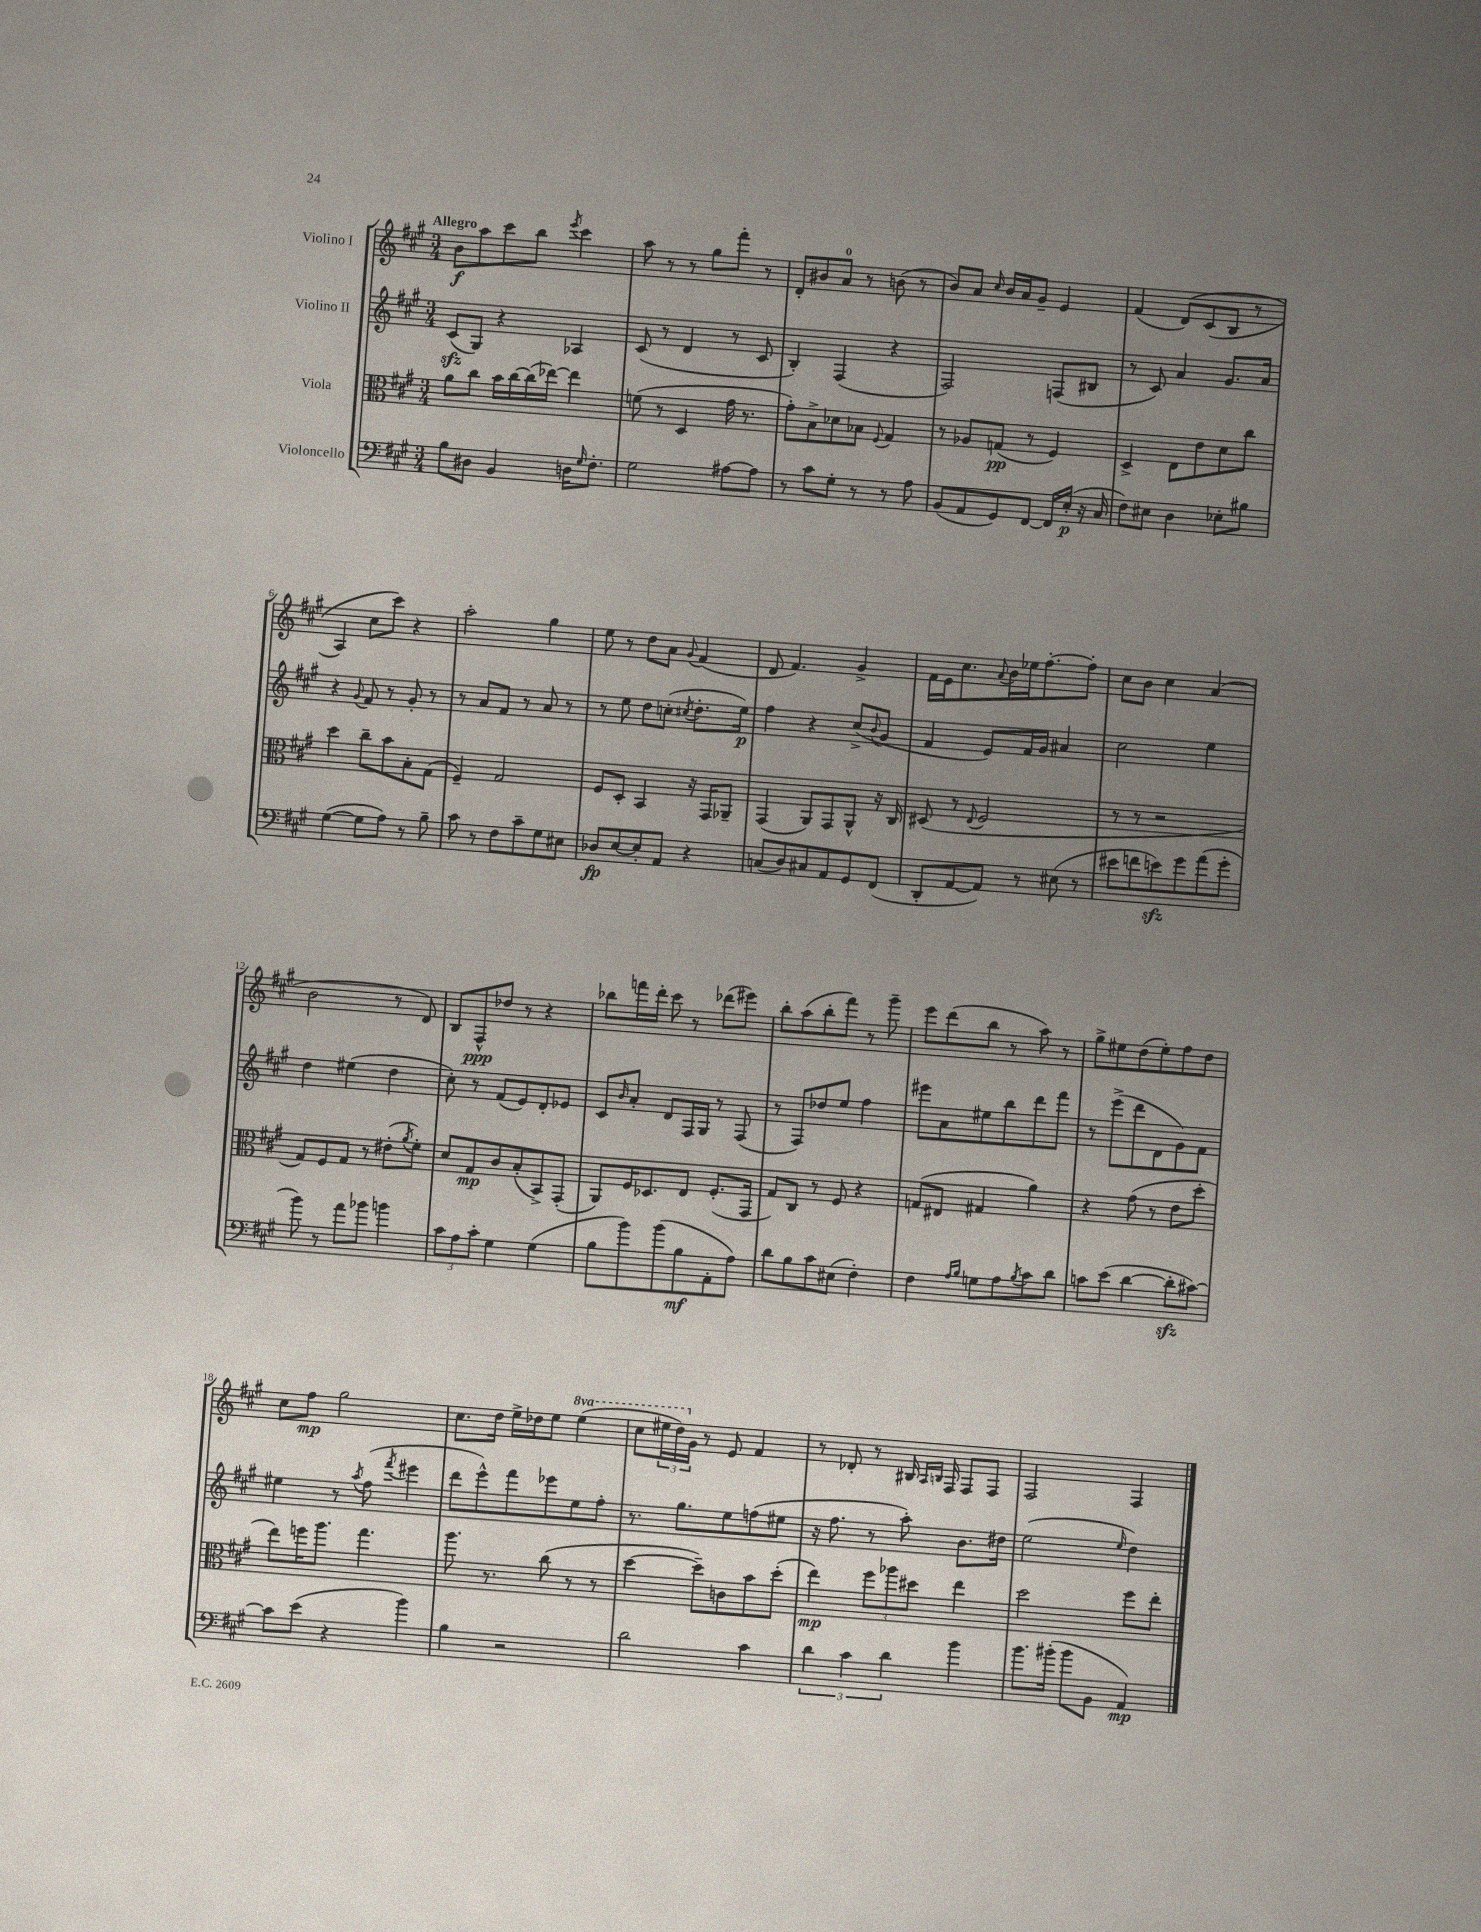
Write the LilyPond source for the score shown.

<<
\new StaffGroup <<
\new Staff = "s0" \with { instrumentName = "Violino I" } {
    \clef treble \key a \major \numericTimeSignature \time 3/4 \set Staff.ottavationMarkups = #ottavation-simple-ordinals \tempo "Allegro"
    b'8\f a''8 cis'''8 b''8 \acciaccatura { e'''8 } cis'''4 |
    a''8 r8 r8 gis''8 fis'''8-. r8 |
    d'8-. bis'8 a'8-0 r8 b'8( r8 |
    b'8) a'8 \grace { cis''16 } b'16 a'16 gis'8-- e'4 |
    fis'4( d'8)\( cis'8( b8 r8 |
    a4) cis''8 cis'''8\) r4 |
    a''2-. gis''4 |
    e''8 r8 d''8 a'8 \appoggiatura { gis'8 } fis'4( |
    d'8 fis'4.) gis'4-> |
    fis'16 e'16 cis''8. \appoggiatura { a'8 } b'16 ees''16 fis''8.~-. fis''8-. |
    cis''8 b'8 cis''4 a'4( |
    b'2 r8 d'8) |
    b8 fis8-^\ppp des''8 r8 r4 |
    bes''8 f'''16 d'''16-. cis'''8 r8 des'''8( eis'''8) |
    b''8-. a''8( b''8-. fis'''8) r8 gis'''8-- |
    e'''8 d'''8( b''8 r8 a''8) r8 |
    gis''8-> eis''8 d''8( eis''8-.) fis''8 d''8 |
    cis''8 fis''8\mp gis''2 |
    cis''8. d''16 e''16-> des''16 e''8 \ottava #1 e'''4( |
    cis'''8 \tuplet 3/2 { eis'''16 d'''16) \ottava #0 gis'16 } r8 e'8 fis'4 |
    r8 des'8-. r8 bis16 \grace { a16 b16 } fis16 fis8 fis8 |
    fis2 fis4 \bar "|." |
}
\new Staff = "s1" \with { instrumentName = "Violino II" } {
    \clef treble \key a \major \numericTimeSignature \time 3/4
    cis'8\sfz( gis8) r4 aes4 |
    cis'8( r8 d'4 r8 cis'8 |
    b4-.) fis4( r4 |
    fis2) f8( bis8 |
    r8 cis'8) a'4 gis'8. a'16 |
    r4 \appoggiatura { gis'8 } fis'8 r8 gis'8-. r8 |
    r8 a'8 fis'8 r8 a'8 r8 |
    r8 e''8 d''8 c''8-.( \acciaccatura { cis''8 } d''8.-. e''16\p) |
    fis''4 r4 cis''8->( \appoggiatura { b'8 } gis'8 |
    fis'4 e'8) fis'16 gis'16 ais'4 |
    cis''2 e''4 |
    d''4 eis''4( d''4 |
    cis''8-.) r8 fis'8( e'8) d'8-. ees'8 |
    cis'8 \grace { b'16 } a'8-. d'8 fis16 gis16 r8 fis8( |
    r8 fis8) des''8 e''8 fis''4 |
    eis'''8 a'8 eis''8 b''8 d'''8 fis'''8 |
    r8 e'''8->( d'''8 d'8 gis'8) fis'8 |
    eis''4 r8 \acciaccatura { a''8 } fis''8( \acciaccatura { fis'''8 } eis'''4 |
    d'''8 e'''8-^) fis'''8 ees'''8 e''8 fis''8-. |
    r8. gis''8. e''8 f''8( eis''8 |
    r16 fis''8. r8 a''8-.) b'8. dis''16 |
    e''2( \grace { e''16 } d''4) \bar "|." |
}
\new Staff = "s2" \with { instrumentName = "Viola" } {
    \clef alto \key a \major \numericTimeSignature \time 3/4
    a'8 cis''8 b'16 cis''16~ cis''16( ees''16~) ees''4 |
    f'8( r8 d4 gis'16 r8. |
    gis'8-.) b8-> des'8 bes8 \appoggiatura { fis8 } gis4 |
    r8 aes8 g8\pp( r8 fis4) |
    d4-> e8 e'8 d'8 cis''8 |
    d''4 cis''8-- b'8 b8-. gis8( |
    fis4--) gis2 |
    fis8 d8-. b,4 r16 gis,16 aes,8-- |
    gis,4( a,8) gis,8 a,8-^ r16 cis16 |
    dis8( r8 \appoggiatura { e8 } fis2 |
    r8 r8 r2 |
    gis8) fis8 gis8 r8 eis'8-.( \acciaccatura { a'8 } fis'8-.) |
    d'8 gis8\mp cis'8 b8-.( b,8->) gis,8-.( |
    a,8) fis16 des8. e8 fis8.-.( gis,16 |
    gis8) cis8 r8 fis8 r4 |
    g8( eis8 gis4 a'4) |
    r4 gis'8( r8 e'8 d''8-. |
    e''8) f''16 a''8. gis''4. |
    a''8. r8. cis''8( r8 r8 |
    d''4~ d''8--) c'8 b'8 d''8-.( |
    e''4\mp) \tuplet 3/2 { fis''8 aes''8 dis''8 } e''4 |
    d''2 fis''8 e''8-. \bar "|." |
}
\new Staff = "s3" \with { instrumentName = "Violoncello" } {
    \clef bass \key a \major \numericTimeSignature \time 3/4
    b8 dis8 b,4 d16 \grace { gis16 } fis8.-. |
    gis2 ais8~ ais8 |
    r8 cis'8 gis8-. r8 r8 a8 |
    b,8( a,8 gis,8) fis,8~ fis,16 e16-.\p( r16 cis16 |
    fis8) eis8 d4 ees8-. bis8 |
    gis4~( gis8 a8) r8 b8-- |
    cis'8 r8 fis8 cis'8-- gis8 eis8 |
    des8\fp e8~ e8-. a,8 r4 |
    c8( d8) cis8 a,8 gis,8 fis,8( |
    d,8-. a,8~ a,8) r8 eis8( r8 |
    eis'8 f'8 e'8\sfz) gis'8 a'8( gis'8-. |
    b'8) r8 a'8 bes'8 b'4 |
    \tuplet 3/2 { cis'8 a8 cis'8-. } gis4 gis4( |
    b8 b'8) b'8( b8\mf a,8-. a8) |
    d'8 b8 cis'8 eis8( fis4-.) |
    fis4 \grace { a16 b16 } g8 a8 \acciaccatura { b8 } cis'8 d'8 |
    c'8 e'8( d'4~ d'8-.\sfz cis'8~) |
    cis'8 e'8( r4 b'4) |
    b4 r2 |
    d'2 cis'4 |
    \tuplet 3/2 { d'4 cis'4 d'4 } b'4 |
    b'8. bis'16-.( bis'8 b,8 a,4\mp) \bar "|." |
}
>>
>>
